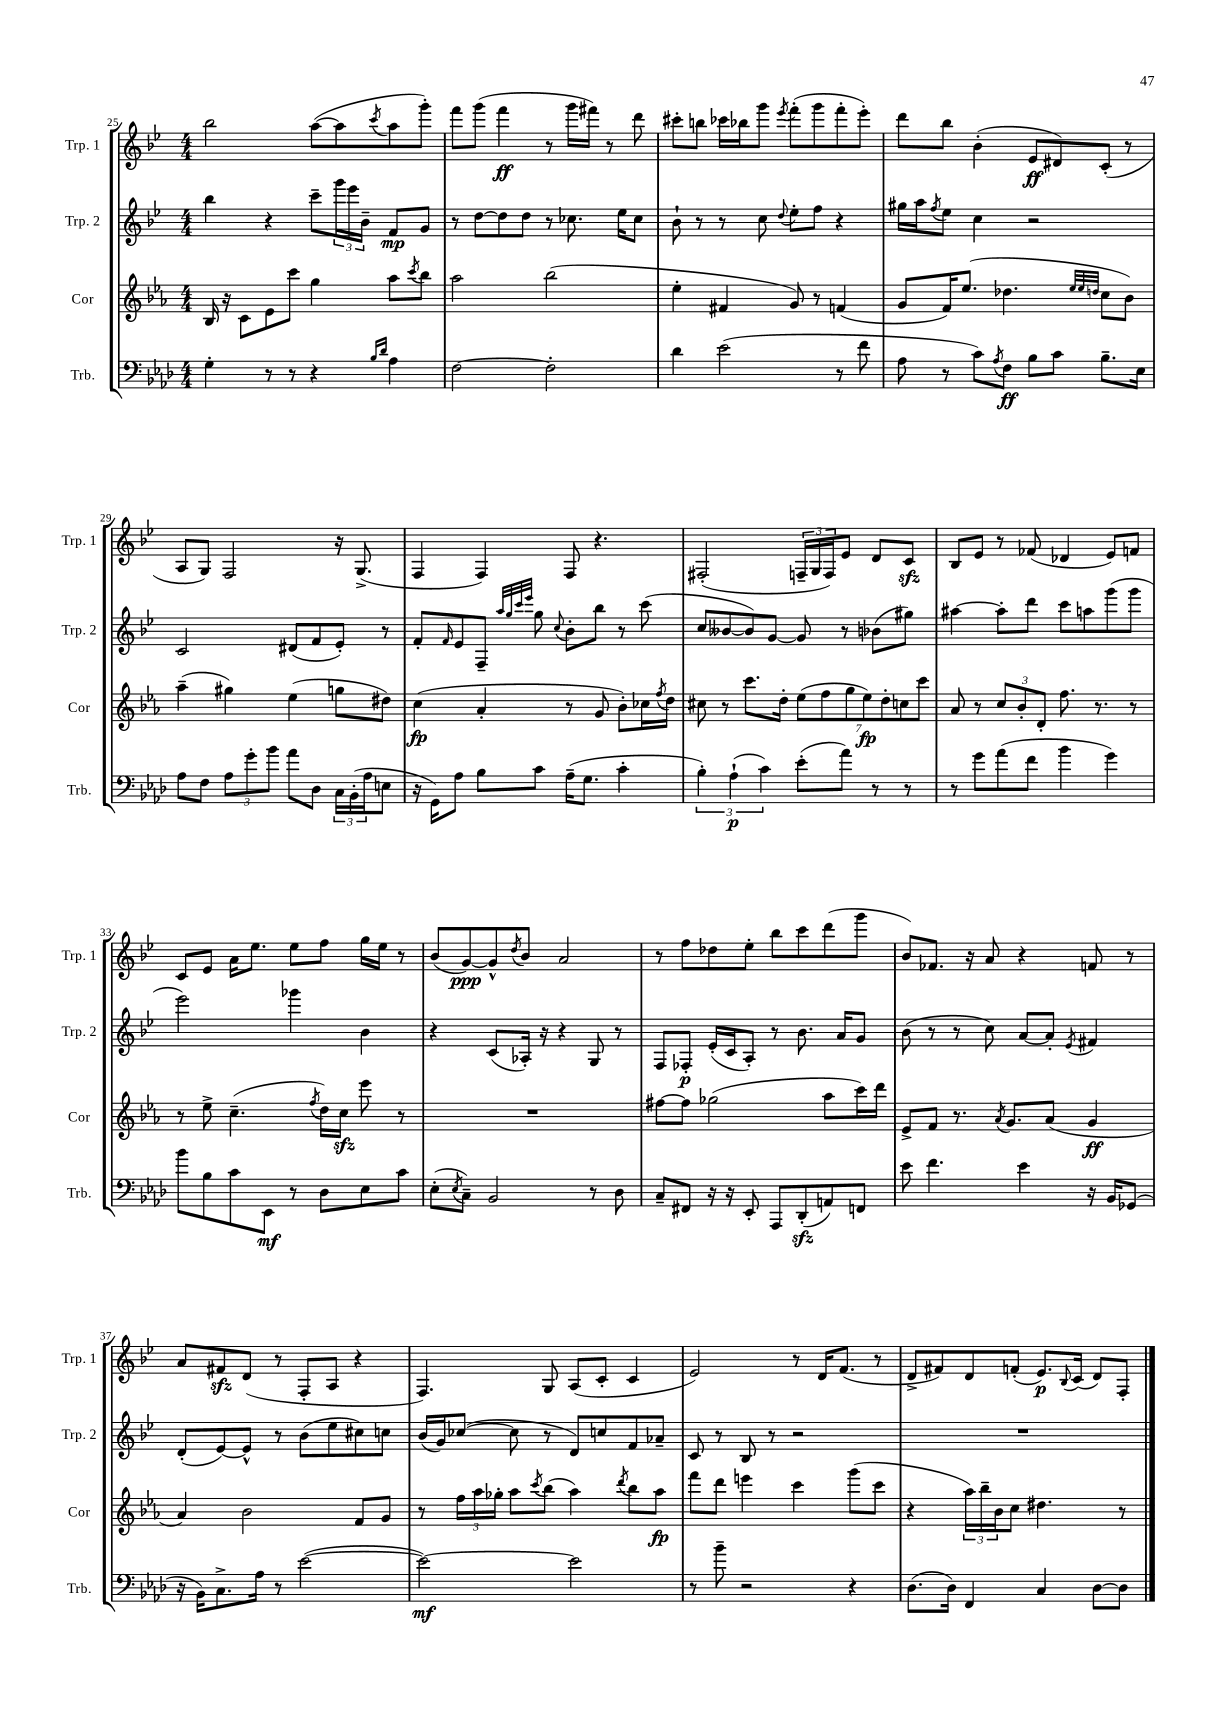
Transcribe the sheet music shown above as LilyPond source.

<<
\new StaffGroup <<
\new Staff = "s0" \with { instrumentName = "Trp. 1" shortInstrumentName = "Trp. 1" } {
    \clef treble \key bes \major \numericTimeSignature \time 4/4
    bes''2 a''8~( a''8 \acciaccatura { c'''8 } a''8 g'''8-.) |
    f'''8 g'''8( f'''4\ff r8 g'''16 fis'''16) r8 d'''8 |
    cis'''8-. b''8 ces'''16 bes''16 g'''8 \acciaccatura { ees'''8 } f'''8-.( g'''8 f'''8-. ees'''8-.) |
    d'''8 bes''8 bes'4-.( ees'8\ff dis'8) c'8-.( r8 |
    a8 g8) f2 r16 g8.->( |
    f4 f4) f8 r4. |
    fis2-.( \tuplet 3/2 { f16-- g16 f16) } ees'8 d'8 c'8\sfz |
    bes8 ees'8 r8 fes'8( des'4 ees'8) f'8 |
    c'8 ees'8 a'16 ees''8. ees''8 f''8 g''16 ees''16 r8 |
    bes'8( g'8~\ppp) g'8-^ \acciaccatura { d''8 } bes'8 a'2 |
    r8 f''8 des''8 ees''8-. bes''8 c'''8 d'''8( g'''8 |
    bes'8) fes'8. r16 a'8 r4 f'8 r8 |
    a'8 fis'8\sfz d'8( r8 f8-. a8 r4 |
    f4.) g8 a8( c'8-. c'4 |
    ees'2) r8 d'16 f'8.( r8 |
    d'8-> fis'8) d'8 f'8-.( ees'8.\p) \appoggiatura { bes8 } c'16( d'8) f8-. \bar "|." |
}
\new Staff = "s1" \with { instrumentName = "Trp. 2" shortInstrumentName = "Trp. 2" } {
    \clef treble \key bes \major \numericTimeSignature \time 4/4
    bes''4 r4 c'''8-- \tuplet 3/2 { g'''16 ees'''16 bes'16-- } f'8\mp g'8 |
    r8 d''8~ d''8 d''8 r8 ces''8. ees''16 ces''8 |
    bes'8-! r8 r8 c''8 \appoggiatura { d''8 } ees''8-. f''8 r4 |
    gis''16 a''16 \acciaccatura { f''8 } ees''8 c''4 r2 |
    c'2 dis'8( f'8 ees'8-.) r8 |
    f'8-. \grace { f'16 } ees'8 f8-- \grace { a''32 g''32 c'''32 ees'''32 } g''8 \appoggiatura { c''8 } bes'8-. bes''8 r8 c'''8( |
    c''8 beses'8~ beses'8) g'8~ g'8 r8 bes'8( gis''8) |
    ais''4~ ais''8-. d'''8 c'''8 a''8 g'''8( g'''8 |
    ees'''2) ges'''4 bes'4 |
    r4 c'8( aes16-.) r16 r4 g8 r8 |
    f8 fes8-.\p ees'16-.( c'16 a8-.) r8 bes'8. a'16 g'8 |
    bes'8( r8 r8 c''8) a'8~ a'8-. \acciaccatura { ees'8 } fis'4 |
    d'8-.( ees'8~) ees'8-^ r8 bes'8( ees''8 cis''8) c''8 |
    bes'16( g'16) ces''8~( ces''8 r8 d'8) c''8 f'8 aes'8-- |
    c'8 r8 bes8 r8 r2 |
    R1 \bar "|." |
}
\new Staff = "s2" \with { instrumentName = "Cor" shortInstrumentName = "Cor" } {
    \clef treble \key ees \major \numericTimeSignature \time 4/4
    bes16 r16 c'8 ees'8 c'''8 g''4 aes''8 \acciaccatura { c'''8 } bes''8 |
    aes''2 bes''2( |
    ees''4-. fis'4 g'8) r8 f'4( |
    g'8 f'16) ees''8.( des''4. \grace { ees''32 ees''32 d''32 } c''8 bes'8) |
    aes''4--( gis''4) ees''4( g''8 dis''8) |
    c''4\fp( aes'4-. r8 g'8 bes'8-.) ces''16 \acciaccatura { f''8 } d''16 |
    cis''8 r8 c'''8. d''16-. \tuplet 7/4 { ees''8( f''8 g''8 ees''8\fp) d''8-. c''8 c'''8 } |
    aes'8 r8 \tuplet 3/2 { c''8 bes'8-. d'8-. } f''8. r8. r8 |
    r8 ees''8-> c''4.--( \acciaccatura { f''8 } d''16) c''16\sfz ees'''8 r8 |
    R1 |
    fis''8~ fis''8 ges''2( aes''8 c'''16) d'''16 |
    ees'8-> f'8 r8. \acciaccatura { aes'8 } g'8. aes'8( g'4\ff |
    aes'4) bes'2 f'8 g'8 |
    r8 \tuplet 3/2 { f''16 aes''16 ges''16-. } aes''8 \acciaccatura { c'''8 } bes''8( aes''4) \acciaccatura { d'''8 } bes''8 aes''8\fp |
    f'''8 d'''8 e'''4 c'''4 g'''8( c'''8 |
    r4 \tuplet 3/2 { aes''16) bes''16-- bes'16 } c''8 dis''4. r8 \bar "|." |
}
\new Staff = "s3" \with { instrumentName = "Trb." shortInstrumentName = "Trb." } {
    \clef bass \key aes \major \numericTimeSignature \time 4/4
    g4-. r8 r8 r4 \grace { bes16 des'16 } aes4 |
    f2~ f2-. |
    des'4 ees'2( r8 f'8 |
    aes8 r8 c'8) \acciaccatura { aes8 } f8\ff bes8 c'8 bes8.-- ees16 |
    aes8 f8 \tuplet 3/2 { aes8 g'8-. bes'8 } aes'8 des8 \tuplet 3/2 { c16 bes,16-.( aes16 } e8 |
    r16 g,16) aes8 bes8 c'8 aes16--( g8. c'4-. |
    \tuplet 3/2 { bes4-.) aes4-!\p( c'4) } ees'8-.( aes'8) r8 r8 |
    r8 g'8 aes'8( f'8 bes'4 g'4) |
    bes'8 bes8 c'8 ees,8\mf r8 des8 ees8 c'8 |
    ees8-.( \acciaccatura { ees8 } c8--) bes,2 r8 des8 |
    c8-- fis,8 r16 r16 ees,8-. aes,,8 des,8-.\sfz( a,8) f,8 |
    ees'8 f'4. ees'4 r16 bes,16 ges,8( |
    r16 bes,16) c8.-> aes16 r8 ees'2~( |
    ees'2~\mf) ees'2 |
    r8 bes'8-- r2 r4 |
    des8.( des16) f,4 c4 des8~ des8 \bar "|." |
}
>>
>>
\layout { \context { \Score currentBarNumber = #25 } }
